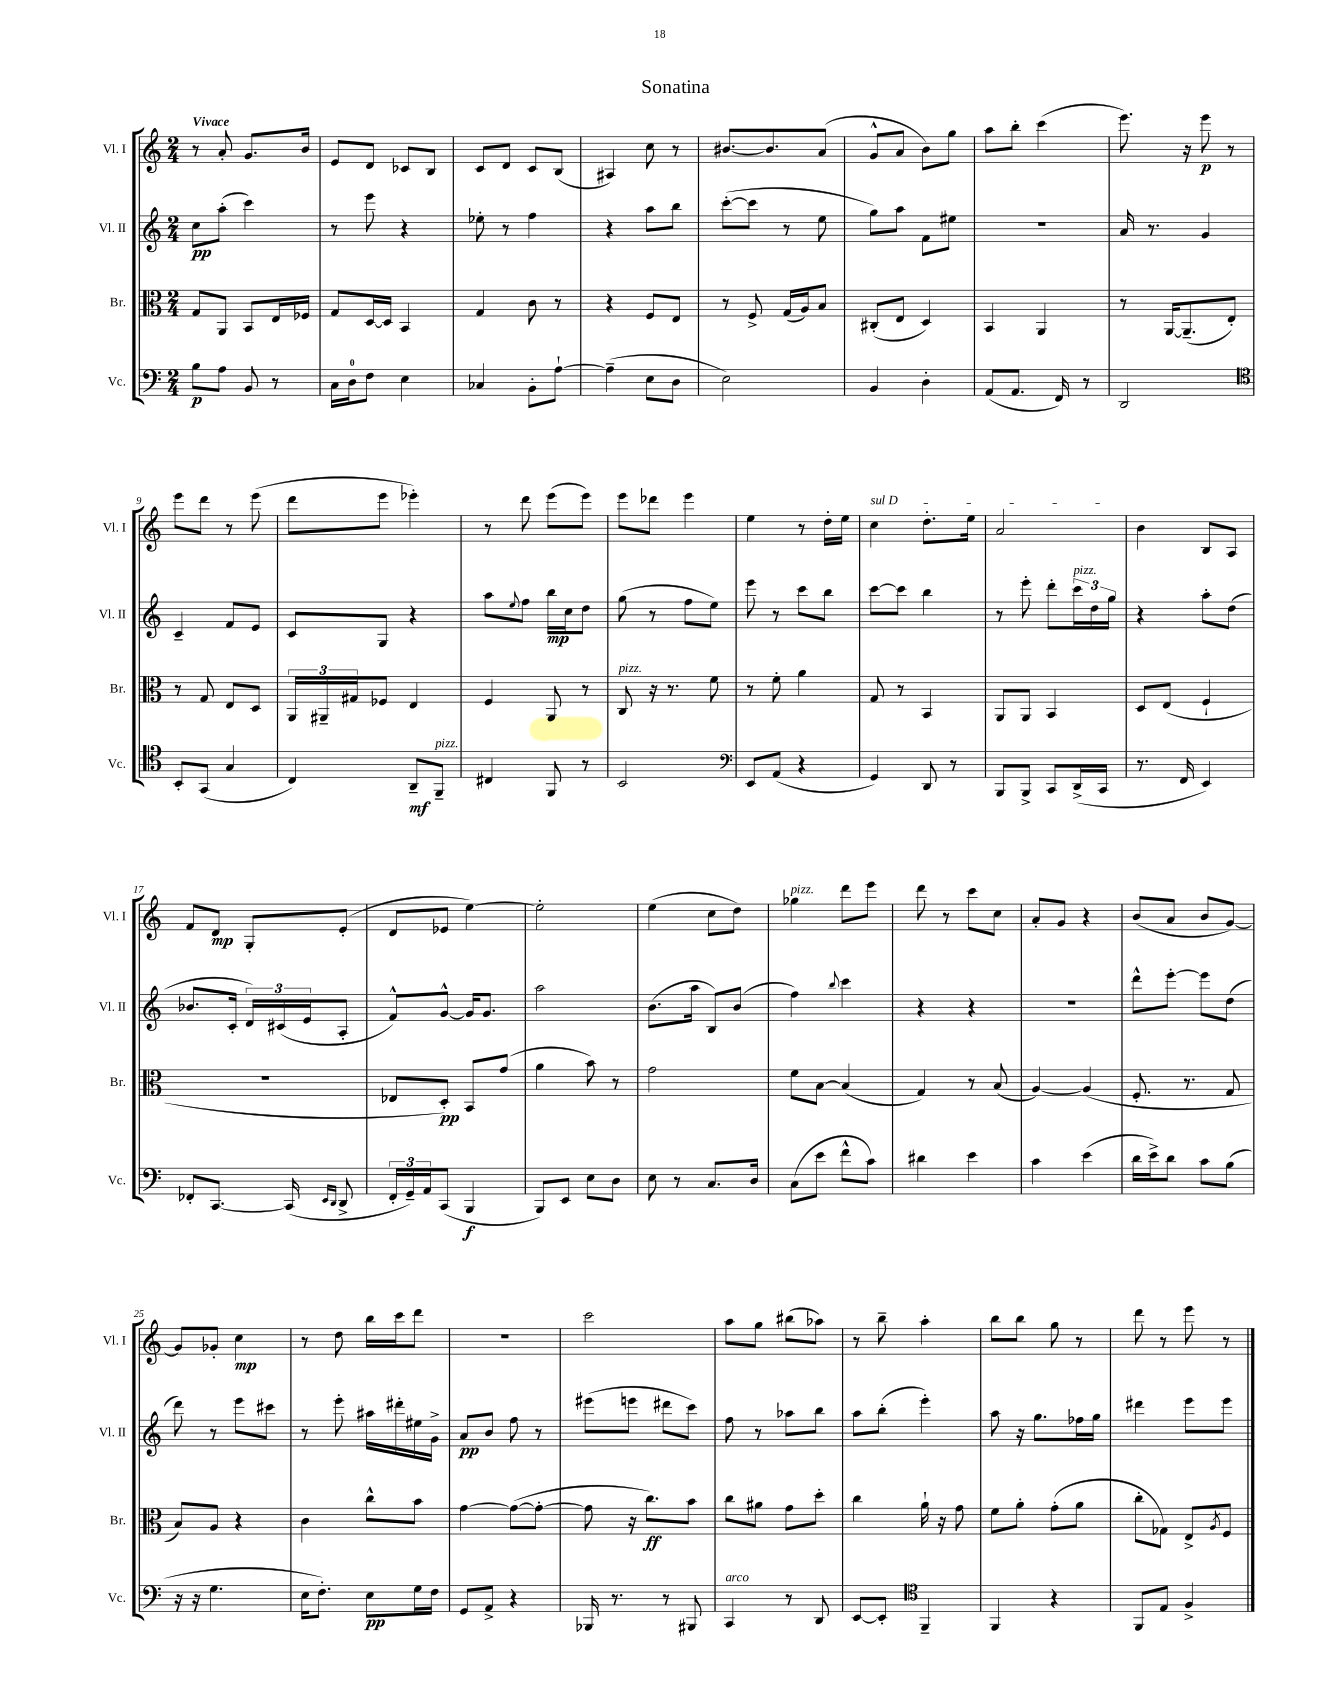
\header { title = "Sonatina" }
<<
\new StaffGroup <<
\new Staff = "s0" \with { instrumentName = "Vl. I" shortInstrumentName = "Vl. I" } {
    \clef treble \key c \major \numericTimeSignature \time 2/4 \tempo "Vivace"
    r8 a'8-. g'8. b'16 |
    e'8 d'8 ces'8 b8 |
    c'8 d'8 c'8 b8( |
    ais4) c''8 r8 |
    bis'8.~ bis'8. a'8( |
    g'8-^ a'8 b'8) g''8 |
    a''8 b''8-. c'''4( |
    e'''8.) r16 e'''8\p r8 |
    e'''8 d'''8 r8 e'''8( |
    d'''8 e'''8 ees'''4-.) |
    r8 d'''8 e'''8( e'''8) |
    e'''8 des'''8 e'''4 |
    e''4 r8 d''16-. e''16 |
    \once \override TextSpanner.bound-details.left.text = \markup { \italic "sul D" } c''4\startTextSpan d''8.-. e''16 |
    a'2\stopTextSpan |
    b'4 b8 a8 |
    f'8 d'8\mp g8-. e'8-.( |
    d'8 ees'8 e''4~) |
    e''2-. |
    e''4( c''8 d''8) |
    ges''4^\markup { \italic "pizz." } d'''8 e'''8 |
    d'''8 r8 c'''8 c''8 |
    a'8-. g'8 r4 |
    b'8( a'8 b'8 g'8~) |
    g'8 ges'8-. c''4\mp |
    r8 d''8 b''16 c'''16 d'''8 |
    r2 |
    c'''2 |
    a''8 g''8 bis''8( aes''8) |
    r8 b''8-- a''4-. |
    b''8 b''8 g''8 r8 |
    d'''8 r8 e'''8 r8 \bar "|." |
}
\new Staff = "s1" \with { instrumentName = "Vl. II" shortInstrumentName = "Vl. II" } {
    \clef treble \key c \major \numericTimeSignature \time 2/4
    c''8\pp a''8-.( c'''4) |
    r8 e'''8 r4 |
    ees''8-. r8 f''4 |
    r4 a''8 b''8 |
    c'''8~-.( c'''8 r8 e''8 |
    g''8) a''8 f'8 eis''8 |
    r2 |
    a'16 r8. g'4 |
    c'4-- f'8 e'8 |
    c'8 g8 r4 |
    a''8 \appoggiatura { e''8 } f''8 b''16\mp c''16 d''8 |
    g''8( r8 f''8 e''8) |
    e'''8 r8 c'''8 b''8 |
    c'''8~ c'''8 b''4 |
    r8 e'''8-. d'''8-. \tuplet 3/2 { c'''16^\markup { \italic "pizz." } d''16 g''16 } |
    r4 a''8-. d''8( |
    bes'8. c'16-. \tuplet 3/2 { d'16) cis'16( e'16 } a8-. |
    f'8-^) g'8~-^ g'16 g'8. |
    a''2 |
    b'8.( a''16 b8) b'8( |
    f''4) \appoggiatura { b''8 } c'''4 |
    r4 r4 |
    R2 |
    d'''8-^ e'''8~-. e'''8 d''8( |
    d'''8) r8 e'''8 cis'''8 |
    r8 e'''8-. ais''16 dis'''16-. eis''16 g'16-> |
    a'8\pp b'8 f''8 r8 |
    eis'''8( e'''8 dis'''8 c'''8) |
    f''8 r8 aes''8 b''8 |
    a''8 b''8-.( e'''4-.) |
    a''8 r16 g''8. fes''16 g''16 |
    dis'''4 e'''8 e'''8 \bar "|." |
}
\new Staff = "s2" \with { instrumentName = "Br." shortInstrumentName = "Br." } {
    \clef alto \key c \major \numericTimeSignature \time 2/4
    g8 a,8 b,8 e16 fes16 |
    g8 d16~ d16 b,4 |
    g4 c'8 r8 |
    r4 f8 e8 |
    r8 f8-> g16( a16) b8 |
    cis8-.( e8 d4) |
    b,4 a,4 |
    r8 a,16~ a,8.--( e8-.) |
    r8 g8 e8 d8 |
    \tuplet 3/2 { a,16 ais,16-- gis16 } fes8 e4 |
    f4 a,8 r8 |
    c8^\markup { \italic "pizz." } r16 r8. f'8 |
    r8 f'8-. a'4 |
    g8 r8 b,4 |
    a,8 a,8 b,4 |
    d8 e8( f4-! |
    R2 |
    ees8 d8-.\pp) b,8 g'8( |
    a'4 b'8) r8 |
    g'2 |
    f'8 b8~ b4( |
    g4) r8 b8( |
    a4~) a4( |
    f8.-. r8. g8 |
    b8) a8 r4 |
    c'4 c''8-^ b'8 |
    g'4~ g'8~( g'8~-. |
    g'8 r16 c''8.\ff) b'8 |
    c''8 ais'8 g'8 d''8-. |
    c''4 a'16-! r16 g'8 |
    f'8 a'8-. g'8-.( a'8 |
    c''8-. ges8) e8-> \acciaccatura { a8 } f8 \bar "|." |
}
\new Staff = "s3" \with { instrumentName = "Vc." shortInstrumentName = "Vc." } {
    \clef bass \key c \major \numericTimeSignature \time 2/4
    b8\p a8 b,8 r8 |
    c16 d16-0 f8 e4 |
    ces4 b,8-. a8~-! |
    a4--( e8 d8 |
    e2) |
    b,4 d4-. |
    a,8( a,8. f,16) r8 |
    d,2 |
    \clef tenor b,8-. g,8( g4 |
    c4) a,8--\mf f,8--^\markup { \italic "pizz." } |
    cis4 f,8 r8 |
    b,2 |
    \clef bass e,8 a,8( r4 |
    g,4) d,8 r8 |
    b,,8 b,,8-> c,8 d,16->( c,16 |
    r8. f,16 e,4) |
    fes,8-. c,8.~ c,16( \grace { e,16 d,16 } d,8-> |
    \tuplet 3/2 { f,16-. g,16--) a,16 } c,8( b,,4\f |
    b,,8) e,8 e8 d8 |
    e8 r8 c8. d16 |
    c8( e'8 f'8-^ c'8) |
    dis'4 e'4 |
    c'4 e'4( |
    d'16 e'16->) d'8 c'8 b8( |
    r16 r16 g4. |
    e16 f8.-.) e8\pp g16 f16 |
    g,8 a,8-> r4 |
    bes,,16 r8. r8 bis,,8 |
    c,4^\markup { \italic "arco" } r8 d,8 |
    e,8~ e,8-. \clef tenor f,4-- |
    f,4 r4 |
    f,8 e8 f4-> \bar "|." |
}
>>
>>
